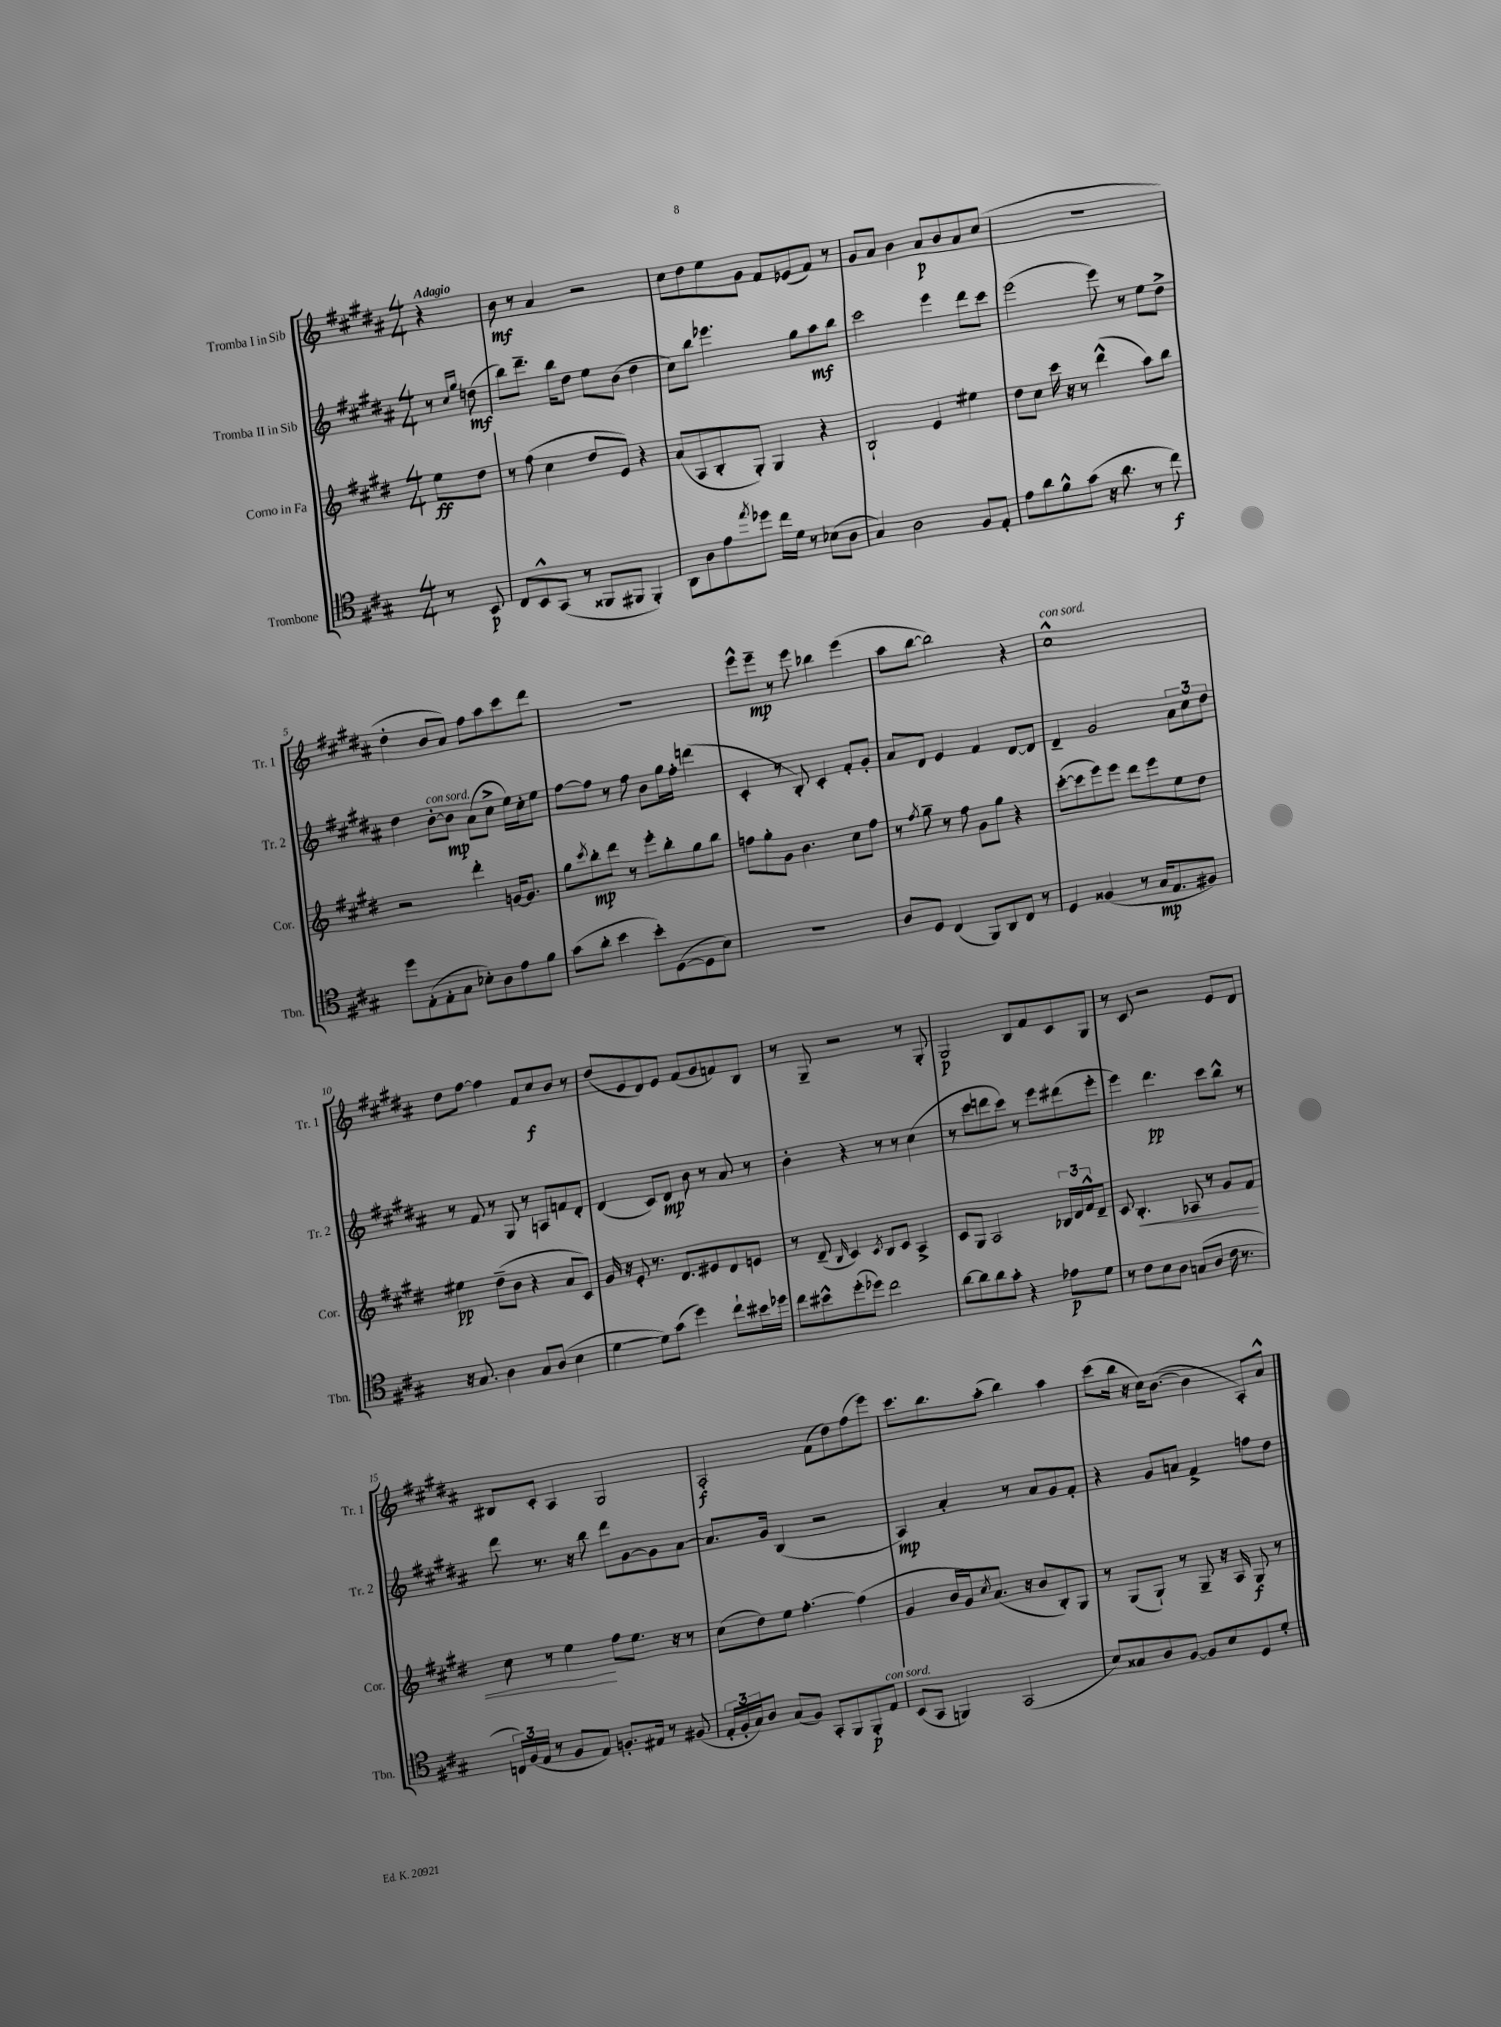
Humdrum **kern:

**kern	**dynam	**kern	**dynam	**kern	**dynam	**kern	**dynam
*part4	*part4	*part3	*part3	*part2	*part2	*part1	*part1
*staff4	*staff4	*staff3	*staff3	*staff2	*staff2	*staff1	*staff1
*I"Trombone	*	*I"Corno in Fa	*	*I"Tromba II in Sib	*	*I"Tromba I in Sib	*
*I'Tbn.	*	*I'Cor.	*	*I'Tr. 2	*	*I'Tr. 1	*
*clefC4	*	*clefG2	*	*clefG2	*	*clefG2	*
*k[f#c#g#]	*	*k[f#c#g#d#]	*	*k[f#c#g#d#a#]	*	*k[f#c#g#d#a#]	*
*M4/4	*	*M4/4	*	*M4/4	*	*M4/4	*
=	=	=	=	=	=	=	=
!	!	!	!	!	!	!LO:TX:a:B:t=Adagio	!
8r	.	8ee\L	ff	8r	.	4r	.
.	.	.	.	16qqcc#/LL	.	.	.
.	.	.	.	16qqgg#/JJ	.	.	.
8BB/	p	8dd#\J	.	(8ddn\	mf	.	.
=1	=1	=1	=1	=1	=1	=1	=1
8C#/L	.	8r	.	8bb\L)	.	8b\	mf
8BB^^/	.	(8ff#\	.	8.ddd#~\J	.	8r	.
(8GG#/J	.	4cc#\	.	.	.	4a#/	.
.	.	.	.	16bb\KL	.	.	.
8r	.	.	.	8dd#\J	.	.	.
8FF##X/L	.	8dd#/L	.	8ee\L	.	2r	.
8FF#X/J	.	8e/J)	.	(8b\J	.	.	.
4FF#'/)	.	4r	.	4dd#\	.	.	.
=2	=2	=2	=2	=2	=2	=2	=2
8AA\L	.	(8a/L	.	8cc#\L)	.	8cc#\L	.
8A\	.	8A/	.	8bb\J	.	8dd#\	.
8e\	.	8B'/	.	4.eee-X\	.	8ee\	.
8qee/	.	.	.	.	.	.	.
8dd-X\J	.	8G#'/J)	.	.	.	8g#\J	.
16cc#\LL	.	4G#/	.	.	.	8f#/L	.
16d\JJ	.	.	.	.	.	.	.
8r	.	.	.	8gg#\L	.	(8e-X/	.
(8B-X\L	.	4r	.	8aa#\	mf	8f#/J)	.
8A\J	.	.	.	8bb\J	.	8r	.
=3	=3	=3	=3	=3	=3	=3	=3
4G#/)	.	2B`/	.	2ccc#\	.	8g#/L	.
.	.	.	.	.	.	8a#/J	.
2A\	.	.	.	.	.	4b\	.
.	.	4e/	.	4eee\	.	8a#/L	p
.	.	.	.	.	.	8b/	.
8F#/L	.	4ee#X\	.	8ddd#\L	.	8a#/	.
8E'/J	.	.	.	8ccc#\J	.	(8cc#/J	.
=4	=4	=4	=4	=4	=4	=4	=4
8e\L	.	8dd#\L	.	(2eee\	.	1r	.
8a\	.	8cc#\J	.	.	.	.	.
8f#^^\	.	16ccc#\	.	.	.	.	.
.	.	16r	.	.	.	.	.
(8g#\J	.	8r	.	.	.	.	.
16r	.	(4ddd#^^\	.	8eee\)	.	.	.
8.a\	.	.	.	.	.	.	.
.	.	.	.	8r	.	.	.
8r	.	8aa\L)	.	8ee\L	.	.	.
8cc#\)	f	8bb\J	.	8dd#^\J	.	.	.
!!LO:LB:g=z
=5	=5	=5	=5	=5	=5	=5	=5
8dd\L	.	2r	.	4dd#\	.	4dd#'\	.
(8E'\	.	.	.	.	.	.	.
!	!	!	!	!LO:TX:a:i:t=con sord.	!	!	!
8E'\	.	.	.	[8b'\L	.	8b/L	.
8G#\J	.	.	.	8b\J]	mp	8a#/J)	.
8B-X'\L)	.	4ddd#'\	.	(8a#\L	.	8ff#\L	.
8A\	.	.	.	8cc#^\J	.	8aa#\	.
8e\	.	[16gn/KL	.	16ee\LL)	.	8ccc#\	.
.	.	8.g/J]	.	16cc#'\J	.	.	.
8f#\J	.	.	.	8ee\J	.	8ddd#\J	.
=6	=6	=6	=6	=6	=6	=6	=6
(8g#\L	.	8gg#\L	.	[8ff#\L	.	1r	.
.	.	8qccc#/	.	.	.	.	.
8a'\J	.	8bb'\	mp	8ff#\J]	.	.	.
4b\	.	8ddd#\J	.	8r	.	.	.
.	.	8r	.	8ff#\	.	.	.
8b'\L)	.	8eee'\L	.	8b\L	.	.	.
([8D\	.	8bb'\	.	16gg#\L	.	.	.
.	.	.	.	16ff#'\JJ	.	.	.
8D\]	.	8gg#\	.	(4dddn\	.	.	.
8B\J)	.	8bb\J	.	.	.	.	.
=7	=7	=7	=7	=7	=7	=7	=7
1r	.	8ffn\L	.	4c#'/	.	8eee^^\L	.
.	.	8gg#'\	.	.	.	8eee~\J	mp
.	.	8g#\J	.	8r	.	8r	.
.	.	4.b\	.	8B'/)	.	8eee\	.
.	.	.	.	4c#'/	.	4bb-X\	.
.	.	8cc#\L	.	8f#'/L	.	(4eee\	.
.	.	8ff\J	.	8g#'/J	.	.	.
=8	=8	=8	=8	=8	=8	=8	=8
8A/L	.	8r	.	8a#/L	.	8aa#\L	.
.	.	8qff#/	.	.	.	.	.
8D/J	.	8gg#~\	.	8d#/J	.	[8bb\J	.
(4C#/	.	8r	.	4e/	.	2bb\])	.
.	.	8ff#\	.	.	.	.	.
8FF#/L)	.	8g#\L	.	4f#/	.	.	.
8AA/	.	8gg#\J	.	.	.	.	.
8C#/J	.	4r	.	[8d#/L	.	4r	.
8r	.	.	.	8d#/J]	.	.	.
=9	=9	=9	=9	=9	=9	=9	=9
!	!	!	!	!	!	!LO:TX:a:i:t=con sord.	!
4D/	.	([8ccc#'\L	.	4d#~/	.	1cc#^^	.
.	.	8ccc#\]	.	.	.	.	.
(4F##X/	.	8eee\)	.	2g#/	.	.	.
.	.	8eee\J	.	.	.	.	.
8r	.	8ddd#\L	.	.	.	.	.
16G#/KL	mp	8eee\	.	.	.	.	.
8.E/	.	.	.	.	.	.	.
.	.	8ee\	.	12a#\L	.	.	.
.	.	.	.	12cc#\	.	.	.
8F#X/J)	.	8dd#\J	.	.	.	.	.
.	.	.	.	12dd#\J	.	.	.
!!LO:LB:g=z
=10	=10	=10	=10	=10	=10	=10	=10
16r	.	4ee#X\	pp	8r	.	8dd#\L	.
8.G#/	.	.	.	.	.	.	.
.	.	.	.	8f#/	.	[8ff#\J	.
4A\	.	(8dd#~\L	.	8r	.	4ff#\]	.
.	.	8b\J	.	8G#/	.	.	.
8G#/L	.	4r	.	8r	.	8f#/L	.
(8A/J	.	.	.	8An/L	.	8cc#/	f
4B\	.	8a/L	.	8fn/	.	8b/J	.
.	.	8c#/J)	.	8d#'/J	.	8r	.
=11	=11	=11	=11	=11	=11	=11	=11
[4d\	.	16g#/	.	(4d#/	.	(8dd#/L	.
.	.	16r	.	.	.	.	.
.	.	8e'/	.	.	.	8e/	.
8d\L])	.	8.r	.	8c#/L)	.	8d#/)	.
(8g#\J	.	.	.	8d#/J	mp	8e/J	.
.	.	8.d#/L	.	.	.	.	.
4dd\)	.	.	.	8b\	.	(8f#/L	.
.	.	8e#X/	.	8r	.	8g#/	.
8cc#`\L	.	8d#/	.	8a#/	.	8fn/)	.
16b#X\L	.	8en/J	.	8r	.	8B/J	.
16dd-X\JJ	.	.	.	.	.	.	.
=12	=12	=12	=12	=12	=12	=12	=12
8cc#\L	.	8r	.	4b'\	.	8r	.
8b#X^^\	.	(8d#~/	.	.	.	8G#~/	.
.	.	16qqB/	.	.	.	.	.
(8dd'\	.	4c#/)	.	4r	.	2r	.
8dd-X\J)	.	.	.	.	.	.	.
.	.	8qc#/	.	.	.	.	.
2cc#\	.	8B/L	.	8r	.	.	.
.	.	8c#/J	.	8r	.	.	.
.	.	4A^/	.	(4cc#\	.	8r	.
.	.	.	.	.	.	8G#'/	.
=13	=13	=13	=13	=13	=13	=13	=13
[8a\L	.	8c#/L	.	8r	.	2G#/	p
8a\]	.	8G#/J	.	8ccc#\L	.	.	.
8a\	.	2A/	.	8dddn\	.	.	.
8g#'\J	.	.	.	8ccc#\J)	.	.	.
4r	.	.	.	8r	.	8B/L	.
.	.	.	.	8eee\L	.	8f#/	.
8e-X\L	p	24B-X/LL	.	(8ddd#X\	.	8c#/	.
.	.	24d#/	.	.	.	.	.
.	.	24f#^^/J	.	.	.	.	.
8d\J	.	8d#~/J	.	8eee'\J	.	8G#/J	.
=14	=14	=14	=14	=14	=14	=14	=14
8r	.	8c#/	.	4eee\)	.	8r	.
!	!	!	!LO:HP:b	!	!	!	!
8c#\L	.	4.B'/	<	.	.	8c#/	.
8B\	.	.	.	4.ddd#\	pp	2r	.
8A\J	.	.	.	.	.	.	.
(8Gn/L	.	8A-X/	.	.	.	.	.
8A/J	.	8r	.	8ccc#\L	.	.	.
16c#\	.	8g#/L	.	8bb^^\J	.	8e/L	.
8.r	.	.	.	.	.	.	.
.	.	8f#/J	.	8r	.	8d#/J	.
!!LO:LB:g=z
=15	=15	=15	=15	=15	=15	=15	=15
24Cn/LL)	.	8cc#\	.	8ddd#\	.	8B#X/L	.
(24F#/	.	.	.	.	.	.	.
24E/JJ	.	.	.	.	.	.	.
8r	.	8r	.	8.r	.	8c#'/J	.
8F#/L	.	4ee\	.	.	.	4A#/	.
.	.	.	.	16r	.	.	.
8E/J)	.	.	.	8bb\	.	.	.
8.Fn'/L	.	8ff#\L	[	8ddd#\L	.	2G#/	.
.	.	8.ee\J	.	[8g#\	.	.	.
16E#X/Jk	.	.	.	.	.	.	.
8r	.	.	.	8g#\]	.	.	.
.	.	16r	.	.	.	.	.
(8F#X/	.	8r	.	[8a#\J	.	.	.
=16	=16	=16	=16	=16	=16	=16	=16
24E'/LL	.	(8cc#\L	.	8.a#/L]	.	2A#'/	f
24F#'/	.	.	.	.	.	.	.
24G#/J)	.	.	.	.	.	.	.
8A/J	.	8dd#\)	.	.	.	.	.
.	.	.	.	16g#/Jk	.	.	.
(8G#/L	.	8ee\J	.	(4B/	.	.	.
8F#/J)	.	[4.ff#'\	.	.	.	.	.
8GG#'/L	.	.	.	2r	.	(8f#\L	.
8FF#/	.	.	.	.	.	8dd#\)	.
8FF#'/	p	(4ff#\]	.	.	.	(8ff#\	.
!LO:TX:a:i:t=con sord.	!	!	!	!	!	!	!
8E/J	.	.	.	.	.	8eee\J)	.
=17	=17	=17	=17	=17	=17	=17	=17
(8BB/L	.	4g#/	.	4A#/)	mp	8.ccc#\L	.
8GG#/J	.	.	.	.	.	.	.
.	.	.	.	.	.	8.bb\	.
4FFn/)	.	16b/LL	.	4a#'/	.	.	.
.	.	16g#/J)	.	.	.	.	.
.	.	8qcc#/	.	.	.	.	.
.	.	(8.a/J	.	.	.	(8aa#'\J	.
(2GG#/	.	.	.	8r	.	4bb\)	.
.	.	16r	.	.	.	.	.
.	.	8b/L	.	8a#/L	.	.	.
.	.	8B'/)	.	8g#/	.	4aa#\	.
.	.	8G#/J	.	8f#'/J	.	.	.
=18	=18	=18	=18	=18	=18	=18	=18
8B/L)	.	8r	.	4r	.	(8ccc#\L	.
8G##X/	.	(8G#/L	.	.	.	16bb\Jk	.
.	.	.	.	.	.	16r	.
8A/	.	8G#`/J)	.	8g#/L	.	16cc#\KL)	.
.	.	.	.	.	.	([8.b\J	.
[8F#/J	.	8r	.	8an/J	.	.	.
8F#/L]	.	8G#~/	.	4f#^/	.	4b\]	.
8B/	.	16r	.	.	.	.	.
.	.	16A/	.	.	.	.	.
8D/	.	8G#/	f	8ffn\L	.	8A#'/L)	.
8d'/J	.	8r	.	8dd#\J	.	8a#^^/J	.
==	==	==	==	==	==	==	==
*-	*-	*-	*-	*-	*-	*-	*-
